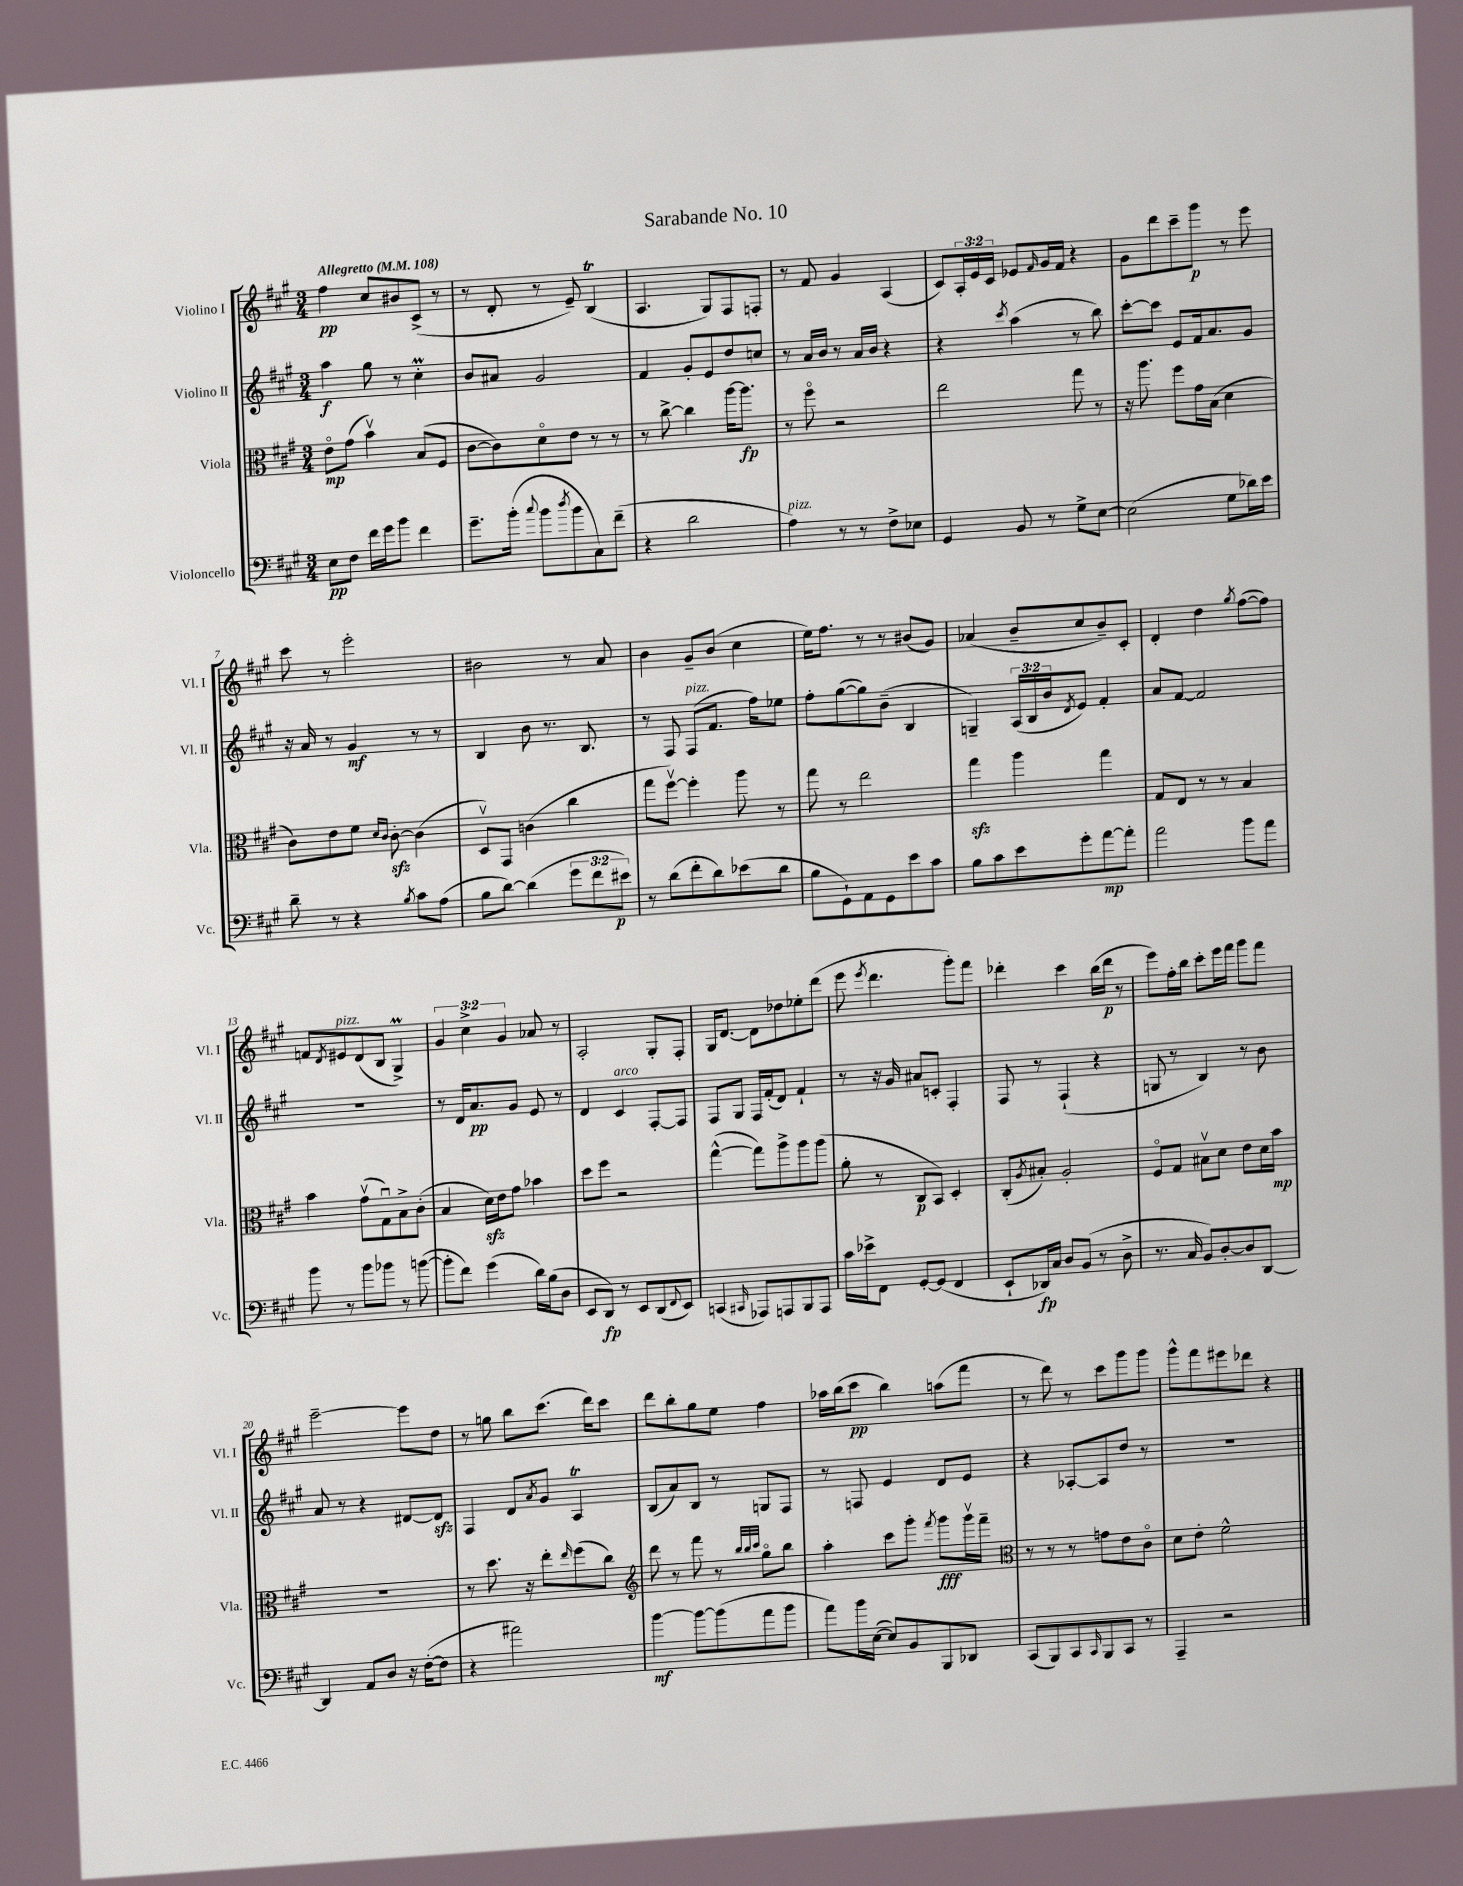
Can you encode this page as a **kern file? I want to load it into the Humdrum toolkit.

**kern	**kern	**kern	**kern
*staff4	*staff3	*staff2	*staff1
*clefF4	*clefC3	*clefG2	*clefG2
*k[f#c#g#]	*k[f#c#g#]	*k[f#c#g#]	*k[f#c#g#]
*M3/4	*M3/4	*M3/4	*M3/4
*MM108	*MM108	*MM108	*MM108
8E	8eo	4aa	4ff#
8F#	(8g#	.	.
16f#	4bv)	8gg#	8cc#
16g#	.	.	.
8b	.	8r	8b#
4f#	(8B	4cc#'	(8c#^
.	8F#	.	8r
=	=	=	=
8.g#~	[8c#	8b	8r
.	8c#])	8a#	8d'
(16b'	.	.	.
8qqcc#	.	.	.
8b	8do	2g#	8r
8qdd	.	.	.
8b	8e	.	8e~)
8C#)	8r	.	(4B
(8f#~	8r	.	.
=	=	=	=
4r	8r	4f#	4.A
.	[8cc#^	.	.
2d	4cc#]	8g#'	.
.	.	8e	8G#)
.	[16aa	8dd	8F#
.	8.aa]	.	.
.	.	8cc	8F'
=	=	=	=
4A)	8r	8r	8r
.	8ff#o	16a	8f#
.	.	16b	.
8r	2r	8r	4g#
8r	.	16a	.
.	.	16b	.
8F#^	.	4r	(4A
8E-	.	.	.
=	=	=	=
4GG#	2ee	4r	8c#)
.	.	.	24A'
.	.	.	24e
.	.	.	24c#
.	.	8qccc#	.
8BB	.	(4aa	8e-
.	.	.	16qqf#
8r	.	.	16g#
.	.	.	16f#
8G#^	8gg#	8r	4r
[8E	8r	8bb)	.
=	=	=	=
(2E]	16r	[8ccc#'	8g#
.	8.aa	.	.
.	.	8ccc#]	8ddd
.	8ff#	8e	8ccc#~
.	16g#	16f#	8ggg#
.	(16B	8.a	.
8G#	4d	.	8r
16d-)	.	8g#	8eee
16e	.	.	.
=	=	=	=
8d~	8c#)	16r	8ccc#
.	.	16a	.
8r	8e	8r	8r
4r	8f#	4g#	2eee'
.	16qqd	.	.
.	16qqc#	.	.
.	[8c#'	.	.
8qB	.	.	.
8c#	(4c#]	8r	.
(8A	.	8r	.
=	=	=	=
8B	8Dv)	4B	2b#
[8d)	8GG#	.	.
(4d]	(4c	8b	.
.	.	8.r	.
12g#	4cc#	.	8r
.	.	8.B	.
12f#	.	.	.
.	.	.	8a
12e#)	.	.	.
=	=	=	=
8r	8gg#	8r	4b
(8d	[8ff#v)	8F#	.
8f#'	4ff#']	(8F#	8g#~
8d)	.	8.f#	(8b
(8e-	8aa	.	4cc#
.	.	16ff#)	.
8d	8r	8ee-	.
=	=	=	=
8B	8gg#	8ff#'	16ee)
.	.	.	8.ff#
8GG#`)	8r	([8gg#	.
8AA	2ee	8gg#])	8r
8GG#	.	(8b~	8r
8e	.	4B	(8b#
8c#	.	.	8g#)
=	=	=	=
8B	4gg#	4G~)	(4a-
8c#	.	.	.
8e	4aa	(24A	8b~
.	.	24B	.
.	.	24b	.
.	.	8qd	.
8g#'	.	8e)	8cc#
[8a	4gg#	4f#'	8b~)
8a']	.	.	8c#'
=	=	=	=
2a	8G#	8a	4d'
.	8E	[8f#	.
.	8r	2f#]	4dd
.	8r	.	.
.	.	.	8qgg#
8b	4B	.	([8ff#
8a	.	.	8ff#])
=	=	=	=
8b	4b	2.r	8f
.	.	.	8qd
8r	.	.	8e#
8b	(8g#v	.	(8d
8b-	8G#u)	.	8B
8r	8B^	.	4G#^)
([8b	(8c#'	.	.
=	=	=	=
8b']	4B	8r	6g#
8f#)	.	16d	.
.	.	.	6cc#^
.	.	8.a	.
(4g#	16d)	.	.
.	16e	.	.
.	.	.	6g#
.	8g#	8g#	.
16d)	4b-	8e	8a-
(16B	.	.	.
8D	.	8r	8r
=	=	=	=
8EE	8dd	4d	2A'
8DD)	8ff#	.	.
8r	2r	4c#	.
8EE	.	.	.
(8DD	.	[8F#'	8G#'
8qqFF#	.	.	.
8EE)	.	8F#]	8F#'
=	=	=	=
(4CC	([4gg#^^	8F#	16G#
.	.	.	[8.d
.	.	8G#	.
16qqCC#	.	.	.
8AAA-)	8gg#])	16F#	8d]
.	.	(16f#'	.
8AAA	8aa^	8d)	8dd-
8BBB	8aa	4f#`	8ee-'
8AAA	(8aa	.	(8ddd
=	=	=	=
16c#	8a'	8r	8eee
16e-^	.	.	.
.	.	.	8qeee
8FF#	8r	16r	4.ddd
.	.	16g#	.
[8GG#'	8C#	8a#	.
(8GG#]	8BB)	8c'	.
4FF#	4D'	4F#'	8ggg#')
.	.	.	8fff#
=	=	=	=
8EE`	(8C#'	8F#	4ddd-'
.	8qA	.	.
16DD-)	8B#')	8r	.
16C#	.	.	.
8D	2A'	(4F#`	4ccc#
(8BB	.	.	.
8r	.	4r	(16bb
.	.	.	16ddd-
8D^	.	.	8r
=	=	=	=
8.r	8F#o	8G	8eee)
.	8G#	8r	16ff#'
16C#	.	.	16bb
8BB)	8B#v	4B)	8ccc#'
[8D'	8d	.	16eee
.	.	.	16fff#
8D]	8e	8r	8ggg#
[8DD	16d	8b	8fff#
.	16b	.	.
=	=	=	=
4DD]	2.r	8a	[2eee~
.	.	8r	.
8AA	.	4r	.
8D	.	.	.
16r	.	[8d#	8eee]
([16F#'	.	.	.
8F#]	.	8d#]	8dd
=	=	=	=
4r	8r	4F#	8r
.	8.dd	.	8gg
2a#)	.	8d	8bb
.	16r	.	.
.	.	8qa	.
.	8ee'	8g#	(8.ccc#
.	16qqee	.	.
.	(8ff#	4A	.
.	.	.	16ddd)
.	8cc#)	.	8ccc#
=	=	=	=
*	*clefG2	*	*
[4b	8ddd	(8B	8ddd
.	8r	8a)	8bb'
8b_	8fff#	8B	8gg#
(8b]	8r	8r	8ee
.	32qqbb	.	.
.	32qqbb	.	.
.	32qqccc#	.	.
8a	8gg#o	8G	4ff#
8b	8bb	8F#	.
=	=	=	=
8a)	4aa'	8r	16aa-
.	.	.	(16bb
16b	.	8F	8ccc#
([16E	.	.	.
8E])	8ccc#	4e	4bb)
8BB	8ggg#'	.	.
.	8qfff#	.	.
8BBB	8ggg#	8d	(8aa
8DD-	16ggg#v	8e	8fff#
.	16fff#~	.	.
=	=	=	=
*	*clefC3	*	*
(8CC#	8r	4r	8r
8BBB)	8r	.	8ddd)
8CC#	8r	[8A-'	8r
16qqCC#	.	.	.
8BBB	8g	8A-]	8ccc#
8CC#	8e	8dd	8ggg#
8r	8c#o	8r	8ggg#
=	=	=	=
4AAA~	8d	2.r	8ggg#^^
.	8e'	.	8fff#
2r	2f#^^	.	8eee#
.	.	.	8ddd-
.	.	.	4r
==	==	==	==
*-	*-	*-	*-
